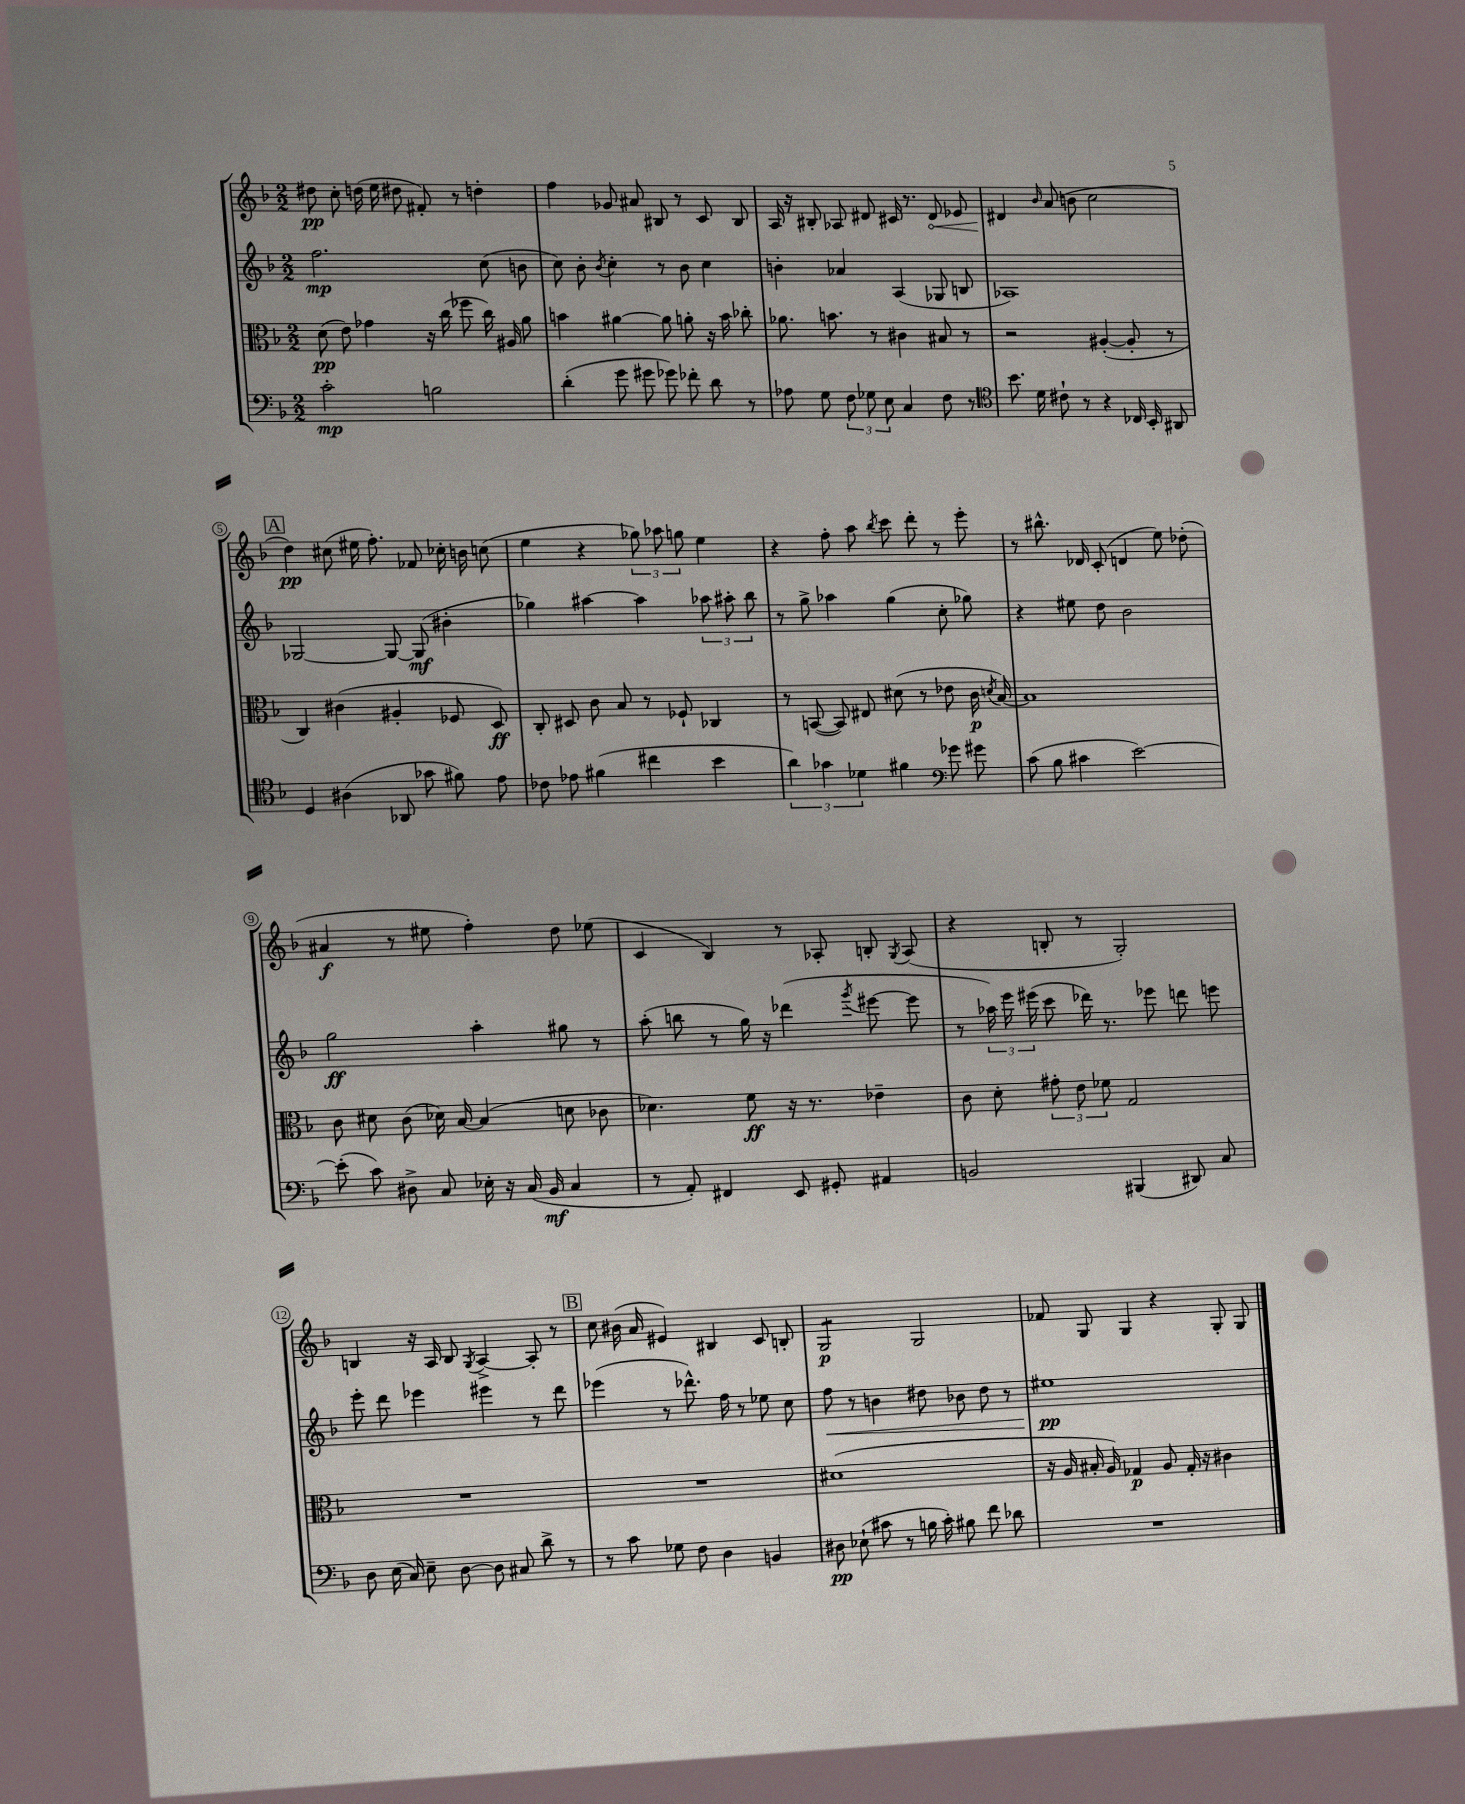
<<
\new StaffGroup <<
\new Staff = "s0" {
    \clef treble \key f \major \numericTimeSignature \time 2/2
    \autoBeamOff dis''8\pp c''8-. d''16( e''16 dis''8 fis'8-.) r8 d''4-. |
    f''4 ges'8 ais'8 bis8 r8 c'8 bis8 |
    a16 r16 bis8-. aes8 dis'8 cis'16 r8. \once \override Hairpin.circled-tip = ##t dis'8\< ees'8 |
    dis'4\! \grace { bes'16 } a'8( b'8 c''2 |
    \mark \markup { \box "A" } d''4\pp) cis''8( eis''16 f''8.-.) fes'8 ces''16-. b'16 c''8( |
    e''4 r4 \tuplet 3/2 { ges''8) aes''8 g''8 } e''4 |
    r4 f''8-. a''8 \acciaccatura { bes''8 } c'''8 d'''8-. r8 e'''8-. |
    r8 bis''8.-^ des'16 c'8-.( d'4 e''8) des''8-.( |
    ais'4\f r8 eis''8 f''4-.) d''8 ees''8( |
    c'4 bes4) r8 aes8-. b8-. \acciaccatura { g8 } aes8( |
    r4 b8-. r8 g2-.) |
    b4 r16 a16 b8 \acciaccatura { g8 } a4~-> a8-. r8 |
    \mark \markup { \box "B" } c''8 bis'16( a'16 eis'4) bis4 c'8 b8-. |
    g2:8\p g2 |
    fes'8 g8 g4 r4 g8-. g8 \bar "|." |
}
\new Staff = "s1" {
    \clef treble \key f \major \numericTimeSignature \time 2/2
    \autoBeamOff f''2.\mp c''8( b'8 |
    c''8) bes'8-. \acciaccatura { bes'8 } c''4-. r8 bes'8 c''4 |
    b'4-. aes'4 a4( ges8 b8 |
    aes1) |
    \mark \markup { \box "A" } ges2~ ges8~ ges8\mf( bis'4-. |
    ges''4) ais''4~ ais''4 \tuplet 3/2 { aes''8 ais''8-. bes''8 } |
    r8 g''8-> aes''4 g''4( c''8-. ges''8) |
    r4 eis''8 d''8 bes'2 |
    g''2\ff a''4-. gis''8 r8 |
    a''8-.( b''8 r8 g''16) r16 des'''4( \acciaccatura { g'''8 } eis'''8~ eis'''8 |
    r8 \tuplet 3/2 { aes''16) e'''16 eis'''16( } c'''8 des'''16) r8. ees'''8 d'''8 e'''8 |
    e'''8-. d'''8 ees'''4 eis'''4 r8 d'''8 |
    \mark \markup { \box "B" } ees'''4( r8 des'''8.-^) f''16 r8 ees''8 c''8 |
    f''8\< r8 b'4 dis''8 bes'8 dis''8 r8 |
    eis''1\pp\! \bar "|." |
}
\new Staff = "s2" {
    \clef alto \key f \major \numericTimeSignature \time 2/2
    \autoBeamOff d'8\pp( e'8) ges'4 r16 c''16( fes''8 c''16) ais16 a'8 |
    b'4 ais'4~ ais'8 a'8-. r16 b'16 ces''8-. |
    aes'8. b'8. r8 cis'4 bis8 r8 |
    r2 ais4~-.( ais8-. r8 |
    \mark \markup { \box "A" } c4) cis'4( ais4-. fes8 d8\ff) |
    c8-. dis8 c'8 bes8 r8 fes8-! ces4 |
    r8 b,8~( b,8) eis8 dis'8( r8 ees'8 c'16\p \acciaccatura { d'8 } bes16~) |
    bes1 |
    c'8 dis'8 c'8( des'16) bes16~ bes4( d'8 ces'8 |
    des'4.) f'8\ff r16 r8. ees'4-- |
    c'8 d'8-. \tuplet 3/2 { gis'8-. e'8 fes'8 } g2 |
    R1 |
    \mark \markup { \box "B" } R1 |
    dis'1( |
    r16 a16 bis16-. a16) ges4\p a8 ges16-. r16 cis'4 \bar "|." |
}
\new Staff = "s3" {
    \clef bass \key f \major \numericTimeSignature \time 2/2
    \autoBeamOff c'2-.\mp b2 |
    d'4-.( g'8 gis'8 ges'8) fes'8-. d'8 r8 |
    aes8 g8 \tuplet 3/2 { f8 ges8 e8 } c4 f8 r8 |
    \clef tenor bes'8. d'16 cis'8-! r8 r4 ces16 bes,16-. ais,8 |
    \mark \markup { \box "A" } d4 ais4( aes,8 ges'8 fis'8) e'8 |
    ces'8 ees'8 fis'4( cis''4 bes'4 |
    \tuplet 3/2 { a'4) ges'4 des'4 } fis'4 \clef bass ges'8 gis'8 |
    c'8( bes8 cis'4 e'2~) |
    e'8-.( c'8) dis8-> c8 ees16-. r16 c16( bes,16\mf c4 |
    r8 a,8-.) fis,4 e,8 gis,8-. ais,4 |
    b,2 bis,,4( dis,8) c8 |
    d8 e16( c16) e8-- d8~ d8 cis8 d'8-> r8 |
    \mark \markup { \box "B" } r8 c'8 ges8 f8 d4 b,4 |
    dis8\pp ees8-!( cis'8 r8 b16 cis'16-.) bis8 f'8 des'8 |
    R1 \bar "|." |
}
>>
>>
\layout { \context { \Score \override BarNumber.stencil = #(make-stencil-circler 0.1 0.3 ly:text-interface::print) } }
